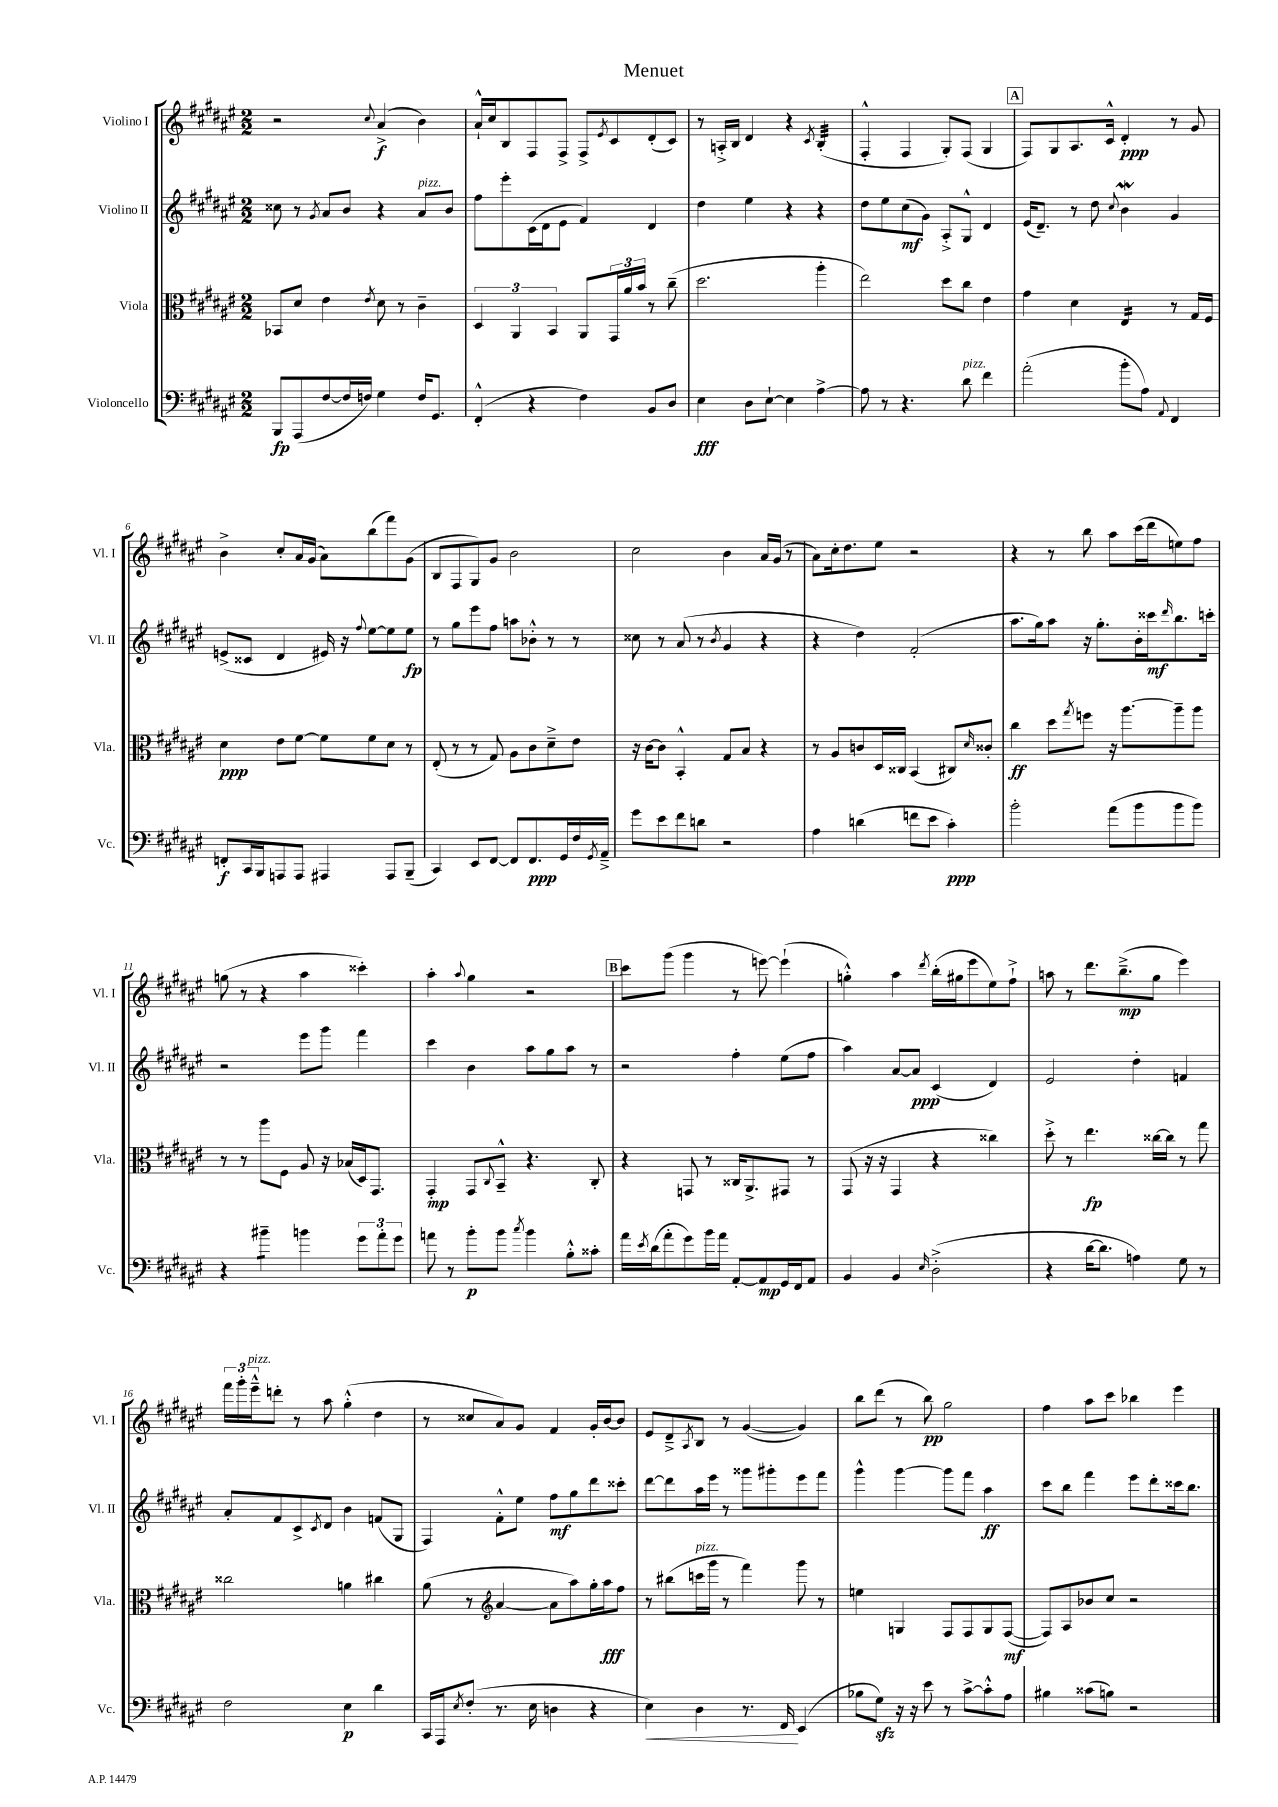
\header { title = "Menuet" }
<<
\new StaffGroup <<
\new Staff = "s0" \with { instrumentName = "Violino I" shortInstrumentName = "Vl. I" } {
    \clef treble \key fis \major \numericTimeSignature \time 2/2
    r2 \appoggiatura { cis''8 } ais'4->\f( b'4) |
    ais'16-!-^ cis''16 b8 fis8 fis8-> fis8-> \acciaccatura { eis'8 } cis'8 dis'8-.( cis'8) |
    r8 a16-.-> b16 dis'4 r4 \acciaccatura { cis'8 } b4:32-.( |
    fis4-.-^ fis4 gis8-.) fis8( gis4 |
    \mark \markup { \box "A" } fis8) gis8 ais8. cis'16-^ dis'4-.\ppp r8 gis'8 |
    b'4-> cis''8-. ais'16 gis'16( ais'8) b''8( fis'''8) gis'8( |
    b8 fis8 gis8) gis'8 b'2 |
    cis''2 b'4 ais'16 gis'16( r8 |
    ais'8) cis''16-. dis''8. eis''8 r2 |
    r4 r8 b''8 ais''8 cis'''16( dis'''16 e''8) fis''8 |
    g''8( r8 r4 ais''4 cisis'''4-.) |
    ais''4-. \appoggiatura { ais''8 } gis''4 r2 |
    \mark \markup { \box "B" } cis'''8 gis'''8( gis'''4 r8 e'''8~) e'''4-!( |
    g''4-.-^) ais''4 \acciaccatura { dis'''8 } b''16-.( gis''16 eis'''8 eis''8) fis''8-!-> |
    a''8 r8 dis'''8. b''8.--->\mp( gis''8 eis'''4) |
    \tuplet 3/2 { fis'''16 gis'''16-. eis'''16---^^\markup { \italic "pizz." } } d'''8-. r8 ais''8 gis''4-.-^( dis''4 |
    r8 cisis''8 ais'8) gis'8 fis'4 gis'16-. b'16~ b'8 |
    eis'8 dis'8---> \acciaccatura { ais8 } b8 r8 gis'4~( gis'4) |
    b''8 dis'''8( r8 b''8\pp) gis''2 |
    fis''4 ais''8 cis'''8 bes''4 eis'''4 \bar "|." |
}
\new Staff = "s1" \with { instrumentName = "Violino II" shortInstrumentName = "Vl. II" } {
    \clef treble \key fis \major \numericTimeSignature \time 2/2
    cisis''8 r8 \acciaccatura { gis'8 } ais'8 b'8 r4 ais'8^\markup { \italic "pizz." } b'8 |
    fis''8 eis'''8-. cis'16( dis'16 eis'8 fis'4) dis'4 |
    dis''4 eis''4 r4 r4 |
    dis''8 eis''8 cis''8\mf( gis'8) ais8-.-> gis8-^ dis'4 |
    \mark \markup { \box "A" } eis'16( dis'8.--) r8 dis''8 \appoggiatura { cis''8 } b'4\mordent gis'4 |
    e'8->( cisis'8 dis'4 eis'16) r16 \appoggiatura { fis''8 } eis''8~ eis''8 eis''8\fp |
    r8 gis''8 eis'''8 fis''8 a''8 bes'8-.-^ r8 r8 |
    cisis''8 r8 ais'8( r8 \acciaccatura { b'8 } gis'4 r4 |
    r4 dis''4) fis'2-.( |
    ais''8. gis''16) ais''8 r16 gis''8.-. b'16-. cisis'''16\mf \grace { dis'''16 } b''8. c'''16-. |
    r2 eis'''8 gis'''8 fis'''4 |
    cis'''4 b'4 ais''8 gis''8 ais''8 r8 |
    \mark \markup { \box "B" } r2 fis''4-. eis''8( fis''8 |
    ais''4) ais'8~ ais'8\ppp cis'4( dis'4) |
    eis'2 dis''4-. f'4 |
    ais'8-. fis'8 cis'8-> \acciaccatura { cis'8 } dis'8 b'4 f'8( gis8 |
    fis4) fis'8-.-^ eis''8 fis''8\mf gis''8 dis'''8 cisis'''8-. |
    dis'''8~ dis'''8 ais''16 eis'''16 r8 gisis'''8 gis'''8-. eis'''8 fis'''8 |
    gis'''4-^ gis'''4~ gis'''8 fis'''8 ais''4\ff |
    cis'''8 b''8 fis'''4 eis'''8 dis'''8-. cisis'''16 b''8. \bar "|." |
}
\new Staff = "s2" \with { instrumentName = "Viola" shortInstrumentName = "Vla." } {
    \clef alto \key fis \major \numericTimeSignature \time 2/2
    bes,8 dis'8 eis'4 \acciaccatura { eis'8 } dis'8 r8 cis'4-- |
    \tuplet 3/2 { dis4 ais,4 b,4 } ais,8 \tuplet 3/2 { gis,16 ais'16 b'16 } r8 cis''8--( |
    dis''2. ais''4-. |
    eis''2) dis''8 cis''8 eis'4 |
    \mark \markup { \box "A" } gis'4 dis'4 eis4:16 r8 gis16 fis16 |
    dis'4\ppp eis'8 fis'8~ fis'8 fis'8 dis'8 r8 |
    eis8-.( r8 r8 gis8) ais8 cis'8 dis'8---> eis'8 |
    r16 cis'16~ cis'8 b,4-.-^ gis8 b8 r4 |
    r8 ais8 c'8 dis16 cisis16 b,4( cis8) \grace { dis'16 } cisis'8-. |
    cis''4\ff dis''8 \acciaccatura { gis''8 } f''8 r16 ais''8.~ ais''8-- ais''8 |
    r8 r8 ais''8 fis8 ais8 r16 bes16( dis16) gis,8. |
    gis,4-.\mp gis,8 \appoggiatura { cis8 } b,8---^ r4. cis8-. |
    \mark \markup { \box "B" } r4 g,8 r8 cisis16 ais,8.-> gis,8 r8 |
    gis,8( r16 r16 gis,4 r4 cisis''4) |
    dis''8-.-> r8 eis''4.\fp cisis''16~ cisis''16 r8 gis''8 |
    cisis''2 a'4 cis''4 |
    ais'8( r8 \clef treble ais'4~ ais'8 ais''8) gis''16-. ais''16\fff fis''8 |
    r8 bis''8( c'''16^\markup { \italic "pizz." } gis'''16 r8 fis'''4) gis'''8 r8 |
    e''4 g4 fis8 fis8 g8 fis8~\mf( |
    fis8) ais8 bes'8 cis''8 r2 \bar "|." |
}
\new Staff = "s3" \with { instrumentName = "Violoncello" shortInstrumentName = "Vc." } {
    \clef bass \key fis \major \numericTimeSignature \time 2/2
    b,,8\fp ais,,8( fis8~ fis16 f16) gis4 f16 gis,8. |
    fis,4-.-^( r4 fis4) b,8 dis8 |
    eis4\fff dis8 eis8~-! eis4 ais4~-> |
    ais8 r8 r4. dis'8^\markup { \italic "pizz." } fis'4 |
    \mark \markup { \box "A" } ais'2-.( b'8-. ais8) \appoggiatura { ais,8 } fis,4 |
    f,8-.\f cis,16 b,,16 a,,8 a,,8 ais,,4 ais,,8 b,,8--( |
    cis,4) eis,8 fis,8~ fis,8 fis,8.\ppp gis,16 fis16 \acciaccatura { gis,8 } ais,16---> |
    gis'8 eis'8 fis'8 d'8 r2 |
    ais4 d'4( f'8 eis'8 cis'4-.\ppp) |
    b'2-. ais'8( b'8 b'8 b'8) |
    r4 bis'4:8-- b'4 \tuplet 3/2 { gis'8 ais'8-. gis'8 } |
    a'8 r8 b'8-.\p b'8 \acciaccatura { cis''8 } b'4 b8-.-^ cisis'8-. |
    \mark \markup { \box "B" } ais'16 \acciaccatura { eis'8 } dis'16( ais'8-. gis'8) b'16 ais'16 ais,8~-. ais,8\mp gis,16 fis,16 ais,8 |
    b,4 b,4 \grace { eis16 } dis2-.->( |
    r4 dis'16~ dis'8. a4) gis8 r8 |
    fis2 eis4\p dis'4 |
    cis,16 ais,,16 \acciaccatura { eis8 } fis8-.( r8. eis16 d4 r4 |
    eis4\<) dis4 r8. fis,16\! eis,4( |
    bes8 gis8\sfz) r16 r16 eis'8 r8 cis'8~-> cis'8-.-^ ais8 |
    bis4 cisis'8( b8) r2 \bar "|." |
}
>>
>>
